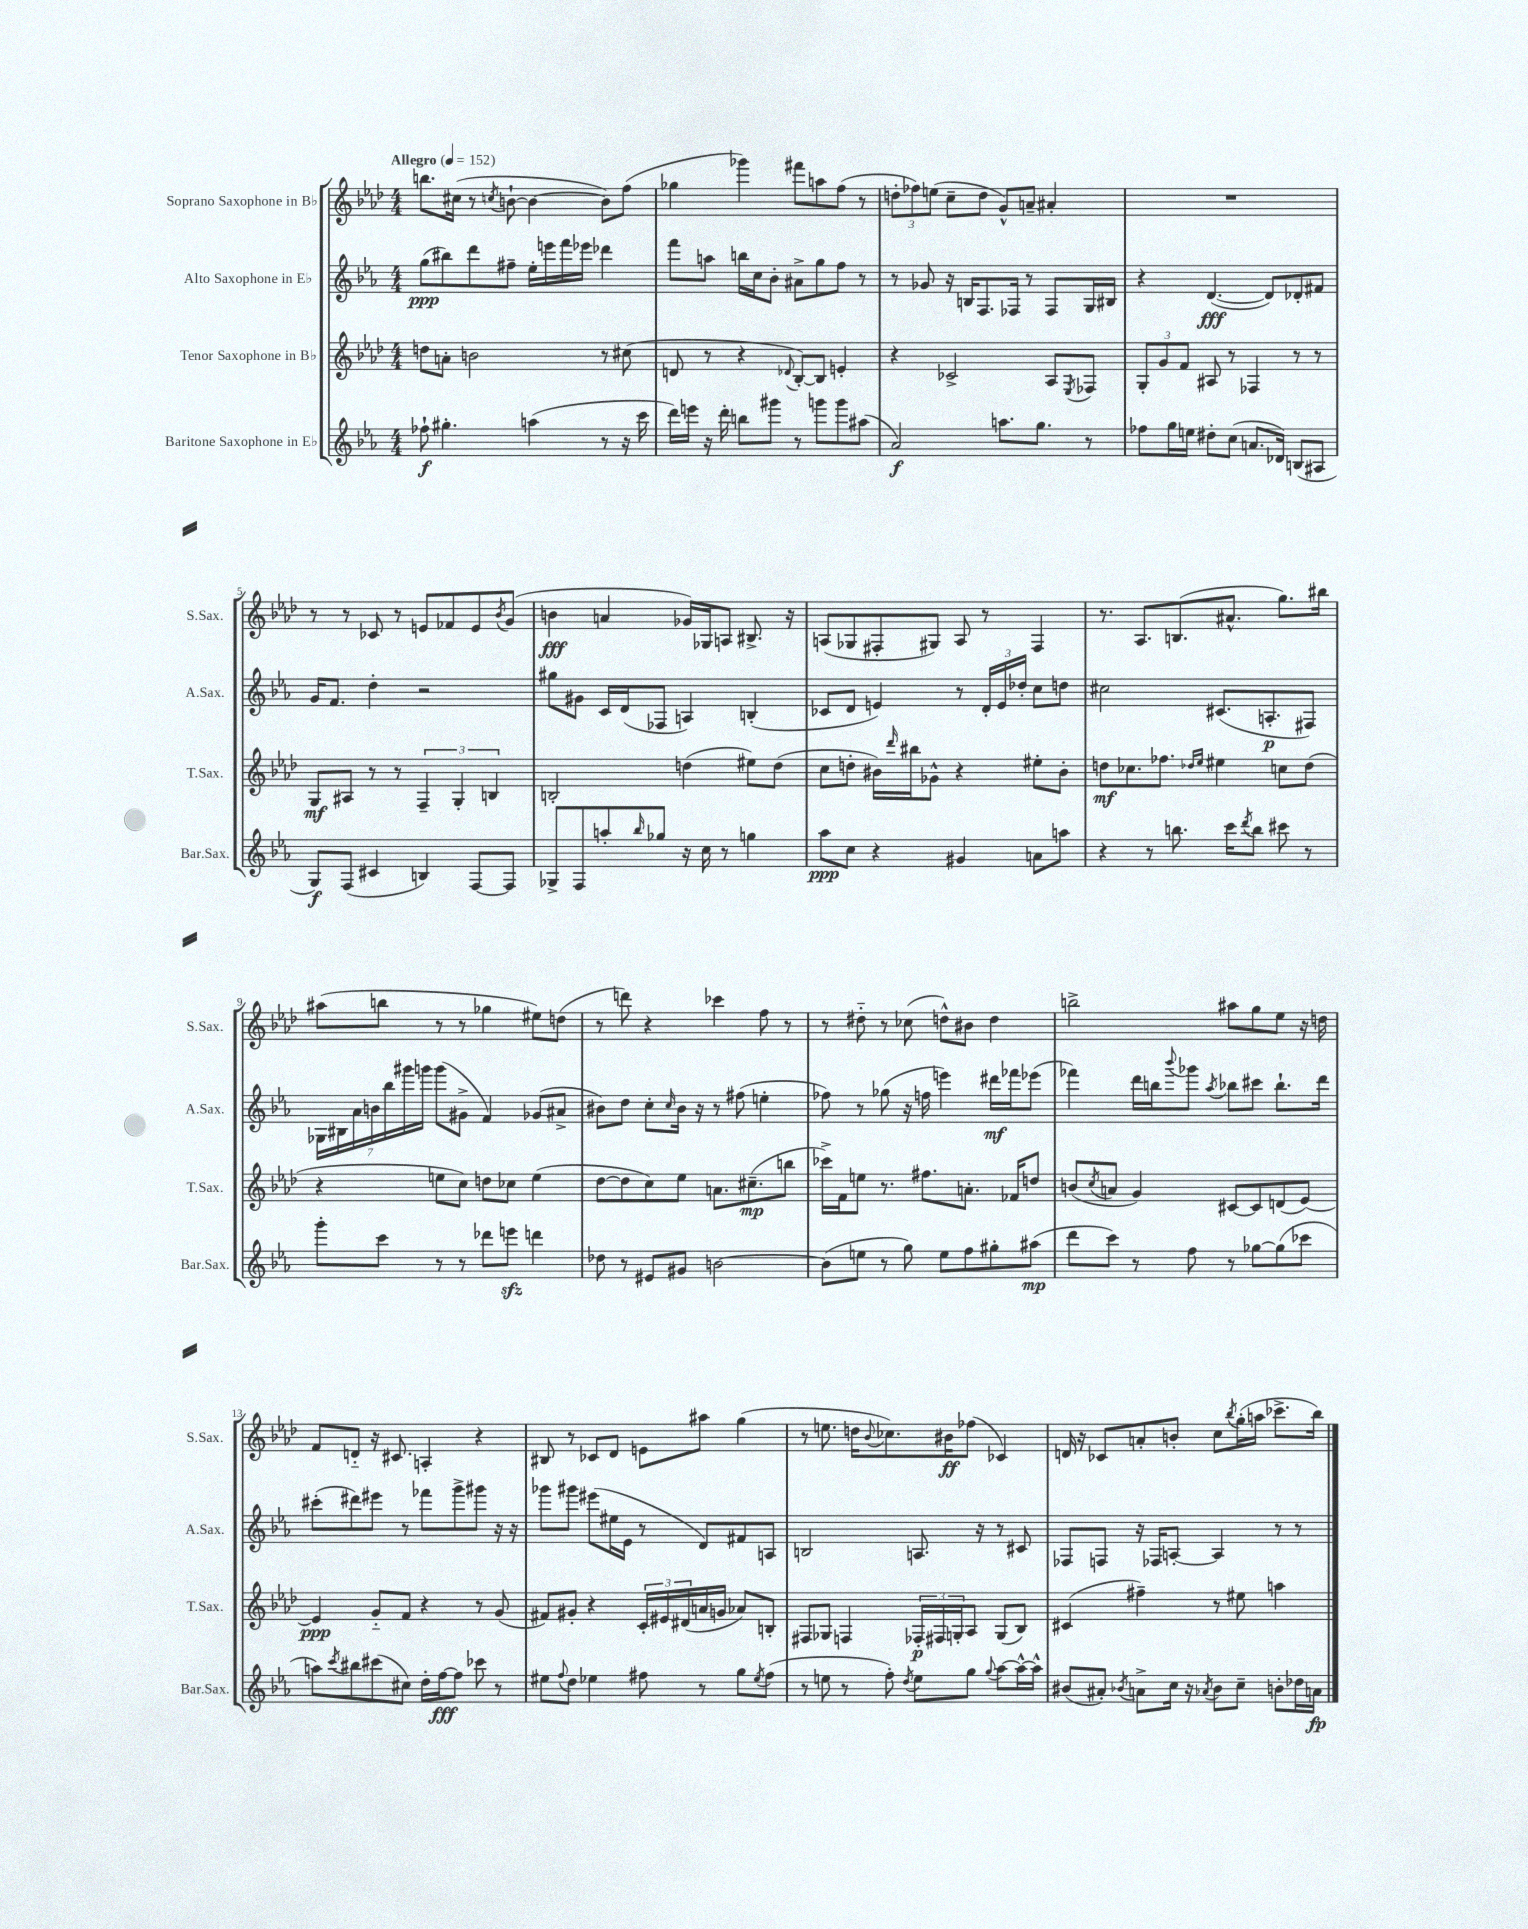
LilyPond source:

<<
\new StaffGroup <<
\new Staff = "s0" \with { instrumentName = "Soprano Saxophone in Bb" shortInstrumentName = "S.Sax." } {
    \clef treble \key aes \major \numericTimeSignature \time 4/4 \tempo "Allegro" 4 = 152
    b''8. cis''16( r8 \acciaccatura { c''8 } b'8~-! b'4~ b'8) f''8( |
    ges''4 ges'''4) fis'''8 a''8 f''8( r8 |
    \tuplet 3/2 { d''8-. fes''8) e''8( } c''8-- d''8 g'8-^) a'8-- ais'4-. |
    R1 |
    r8 r8 ces'8 r8 e'8 fes'8 e'8 \acciaccatura { bes'8 } g'8( |
    b'4\fff a'4 ges'16) ges16 a8 bis8.-> r16 |
    a8( ges8 fis8-. gis8) a8 r8 fis4 |
    r8. aes8. b8.( ais'8.-^ g''8.) bis''16 |
    ais''8( b''8 r8 r8 ges''4 eis''8) d''8( |
    r8 d'''8) r4 ces'''4 f''8 r8 |
    r8 dis''8-_ r8 ces''8( d''8-^) bis'8 d''4 |
    b''2-> ais''8 g''8 ees''8 r16 d''16 |
    f'8 d'8-_ r16 cis'8. a4-. r4 |
    bis8 r8 ces'8 des'8 e'8 ais''8 g''4( |
    r8 e''8. d''16 \appoggiatura { bes'8 } ces''8.) bis'16\ff fes''8( ces'4) |
    d'16 r16 ces'8 a'8-. b'8-. c''8 \acciaccatura { bes''8 } g''16-.( a''16 ces'''8.-> bes''16) \bar "|." |
}
\new Staff = "s1" \with { instrumentName = "Alto Saxophone in Eb" shortInstrumentName = "A.Sax." } {
    \clef treble \key ees \major \numericTimeSignature \time 4/4
    g''8\ppp( bis''8) d'''8 fis''8-- ees''16-. e'''16 f'''16 ees'''16 des'''4 |
    f'''8 a''8 b''16 c''16 bes'8-. ais'8-> g''8 f''8 r8 |
    r8 ges'8 r16 b16 f8. fes16 r8 fes8 g16 bis16 |
    r4 d'4.~\fff( d'8) des'8-. fis'8 |
    g'16 f'8. d''4-. r2 |
    gis''8 gis'8 c'16 d'16( fes8 a4) b4-.( |
    ces'8 d'8 e'4) r8 \tuplet 3/2 { d'16-. e'16 des''16-. } c''8 d''8 |
    cis''2 cis'8.( a8.-.\p fis8) |
    \tuplet 7/4 { ges16 bis16 aes'16 b'16 bes''16 gis'''16 g'''16 } g'''8( gis'8-> f'4) ges'8( ais'8-> |
    bis'8) d''8 c''8-. \grace { c''16 } bis'16 r16 r8 fis''8( e''4-. |
    fes''8) r8 ges''8( r16 f''16 e'''4) dis'''16\mf fes'''16 ees'''8( |
    fes'''4) d'''16 b''16 \appoggiatura { bes'''8 } ges'''8 \acciaccatura { aes''8 } bes''8 cis'''8 bes''8.-! d'''16 |
    cis'''8-.( dis'''8) eis'''8 r8 fes'''8 g'''8-> gis'''8 r16 r16 |
    ges'''8 gis'''8 eis'''8( eis''16 ees'16 r8 d'8) fis'8 a8 |
    b2 a8. r16 r8 cis'8 |
    fes8 f8 r16 fes16 a8~-. a4 r8 r8 \bar "|." |
}
\new Staff = "s2" \with { instrumentName = "Tenor Saxophone in Bb" shortInstrumentName = "T.Sax." } {
    \clef treble \key aes \major \numericTimeSignature \time 4/4
    d''8 a'8-. b'2 r8 cis''8( |
    d'8 r8 r4 \appoggiatura { des'8 } bes8~-.) bes8 e'4-. |
    r4 ces'2-> aes8 \acciaccatura { ees8 } fes8 |
    \tuplet 3/2 { g8-. g'8 f'8 } ais8 r8 fes4 r8 r8 |
    g8\mf ais8 r8 r8 \tuplet 3/2 { f4-- g4-. b4 } |
    b2-. d''4( eis''8) d''8( |
    c''8 d''8-. bis'16) \grace { des'''16 } bis''16 ges'8-^ r4 eis''8-. bis'8-. |
    d''8\mf ces''8. fes''8. \grace { des''16 ees''16 } eis''4 c''8 des''8( |
    r4 e''8 c''8) d''8 ces''8 e''4( |
    des''8~ des''8 c''8) ees''8 a'8. cis''8.--\mp( b''8 |
    ces'''16->) f'16 e''8 r8. fis''8. a'8.-. fes'16 d''8 |
    b'8( \acciaccatura { c''8 } a'8 g'4) cis'8~ cis'8 d'8( ees'8~) |
    ees'4\ppp g'8-_ f'8 r4 r8 g'8( |
    fis'8) gis'8-. r4 \tuplet 3/2 { c'16-. eis'16 dis'16( } a'16 g'16 aes'8) b8-. |
    fis8 ges8 f4 \tuplet 3/2 { fes16-.\p fis16 g16-. } aes8 g8( bes8) |
    cis'4( fis''4--) r8 eis''8 a''4 \bar "|." |
}
\new Staff = "s3" \with { instrumentName = "Baritone Saxophone in Eb" shortInstrumentName = "Bar.Sax." } {
    \clef treble \key ees \major \numericTimeSignature \time 4/4
    fes''8-!\f gis''4.-. a''4( r8 r16 c'''16 |
    d'''16) e'''16 r16 d'''16-. b''8 gis'''8 r8 g'''8 g'''8 ais''8( |
    aes'2\f) a''8. g''8. r8 |
    fes''8 g''16 e''16 dis''8-. c''8( a'8. des'16) b8( ais8 |
    g8\f) f8( cis'4 b4) f8~ f8 |
    ges8-> f8 a''8-. \grace { bes''16 } ges''8 r16 c''16 r8 g''4 |
    aes''8\ppp c''8 r4 gis'4 a'8 a''8 |
    r4 r8 b''8. c'''16 \acciaccatura { d'''8 } b''8 cis'''8 r8 |
    g'''8-. c'''8 r8 r8 des'''8 e'''8\sfz d'''4 |
    des''8 r8 eis'8 gis'8 b'2~ |
    b'8( e''8 r8 g''8) e''8 f''8 gis''8-. ais''8\mp( |
    d'''8 c'''8) r8 f''8 r8 ges''8~ ges''8( ces'''8 |
    a''8) \acciaccatura { c'''8 } bis''8 cis'''8( cis''8) d''16-. f''16~\fff f''8 ces'''8 r8 |
    eis''8 \appoggiatura { f''8 } d''8 ees''4 fis''8 r8 g''8 \acciaccatura { ees''8 } fis''8( |
    r8 e''8 r8 f''8-.) \acciaccatura { d''8 } e''8 g''8 \appoggiatura { g''8 } aes''8~ aes''16~-^ aes''16-^ |
    bis'8( ais'8-.) \acciaccatura { bes'8 } a'8-> c''16 r16 \acciaccatura { aes'8 } bes'8 c''8-- b'8-. des''16 a'16\fp \bar "|." |
}
>>
>>
